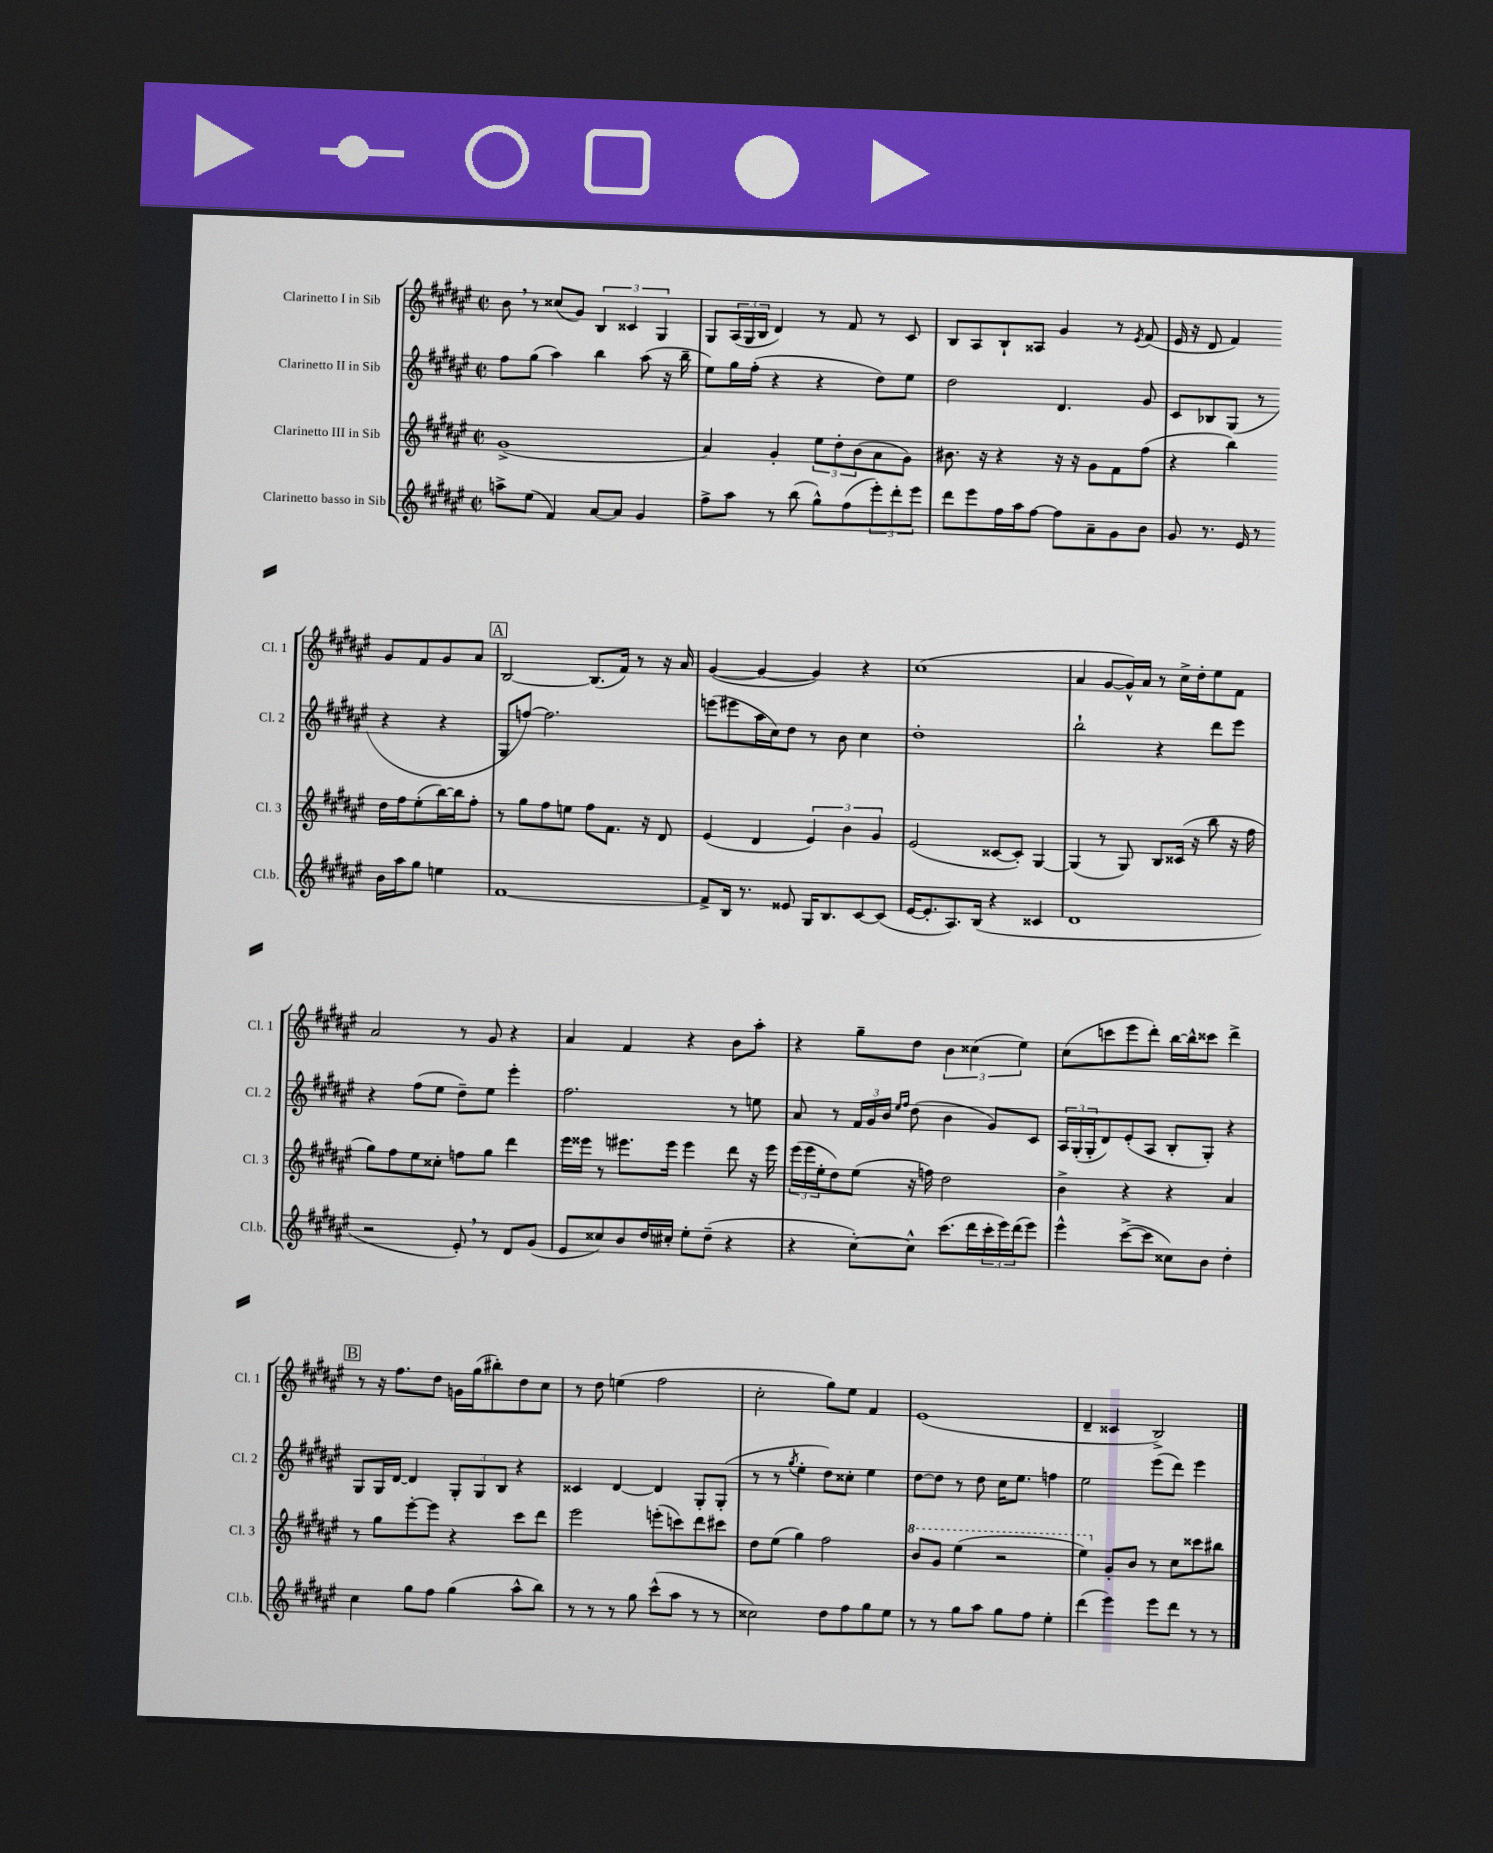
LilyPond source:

<<
\new StaffGroup <<
\new Staff = "s0" \with { instrumentName = "Clarinetto I in Sib" shortInstrumentName = "Cl. 1" } {
    \clef treble \key fis \major \defaultTimeSignature \time 2/2
    b'8 \breathe r8 cisis''8( gis'8) \tuplet 3/2 { b4 cisis'4 gis4 } |
    gis8 \tuplet 3/2 { ais16( gis16 b16 } dis'4) r8 fis'8 r8 cis'8 |
    b8 ais8 b8-! aisis8 gis'4 r8 \acciaccatura { eis'8 } fis'8( |
    eis'16 r16 dis'8 fis'4) gis'8 fis'8 gis'8 ais'8 |
    \mark \markup { \box "A" } b2~ b8.( fis'16) r8 r16 ais'16 |
    gis'4~( gis'4~ gis'4) r4 |
    cis''1( |
    ais'4 gis'8~ gis'16-^) ais'16 r8 cis''16-> dis''16-. eis''8 fis'8 |
    ais'2 r8 gis'8 r4 |
    ais'4 fis'4 r4 b'8 ais''8-. |
    r4 gis''8-- dis''8 \tuplet 3/2 { b'4 cisis''4( eis''4) } |
    cis''8( c'''8 eis'''8 dis'''8-.) b''16~ b''16-^ cisis'''8 dis'''4-> |
    \mark \markup { \box "B" } r8 r16 fis''8. dis''8 g'16 gis''16( bis''8-.) dis''8 cis''8 |
    r8 dis''8 e''4( fis''2 |
    cis''2-. gis''8) eis''8 fis'4 |
    eis'1( |
    dis'4-- cisis'4 b2->) \bar "|." |
}
\new Staff = "s1" \with { instrumentName = "Clarinetto II in Sib" shortInstrumentName = "Cl. 2" } {
    \clef treble \key fis \major \defaultTimeSignature \time 2/2
    fis''8 gis''8( ais''4) b''4 ais''8( r16 b''16-- |
    eis''8) gis''16 fis''16-.( r4 r4 dis''8) eis''8 |
    dis''2 dis'4. gis'8 |
    cis'8 bes8 gis8( r8 r4 r4 |
    \mark \markup { \box "A" } gis8 f''8~) f''2. |
    e'''8( eis'''8 ais''16 cis''16) dis''8 r8 b'8 cis''4 |
    dis''1-. |
    b''2-! r4 dis'''8 eis'''8 |
    r4 fis''8( eis''8 dis''8--) eis''8 eis'''4-. |
    fis''2. r8 e''8 |
    ais'8 r8 \tuplet 3/2 { fis'16 gis'16 b'16 } \grace { eis''16 fis''16 } dis''8( b'4 gis'8) cis'8 |
    \tuplet 3/2 { ais16 gis16-.( gis16-. } dis'8) eis'8-.( ais8 b8-. gis8-.) r4 |
    \mark \markup { \box "B" } gis8 gis16 dis'16~ dis'4 \tuplet 3/2 { gis8-. gis8 b8 } r4 |
    cisis'4 dis'4~ dis'4 gis8-. gis8-.( |
    r8 r8 \acciaccatura { gis''8 } eis''4-. dis''8) cisis''8-. eis''4 |
    dis''8~ dis''8 r8 dis''8 cis''16 eis''8. f''4 |
    eis''2 eis'''8( dis'''8) eis'''4 \bar "|." |
}
\new Staff = "s2" \with { instrumentName = "Clarinetto III in Sib" shortInstrumentName = "Cl. 3" } {
    \clef treble \key fis \major \defaultTimeSignature \time 2/2
    gis'1->( |
    ais'4) gis'4-. \tuplet 3/2 { eis''8 dis''8-. b'8( } ais'8 gis'8) |
    bis'8. r16 r4 r16 r16 gis'8 fis'8 fis''8( |
    r4 b''4) dis''16 fis''16 eis''8-.( b''16~) b''16 fis''8-. |
    \mark \markup { \box "A" } r8 gis''8 fis''8 e''8 fis''8 fis'8. r16 dis'8 |
    eis'4( dis'4 \tuplet 3/2 { eis'4) b'4 gis'4 } |
    eis'2( cisis'8~ cisis'8-.) gis4~ |
    gis4( r8 gis8) b8 cisis'16( r16 b''8 r16 fis''16 |
    gis''8) fis''8 eis''8 cisis''8-. f''8 gis''8 dis'''4 |
    eis'''16 eisis'''16 r8 eis'''8. eis'''16 eis'''4 dis'''8 r16 eis'''16 |
    \tuplet 3/2 { eis'''16( eis'''16 eis''16-. } dis''8) eis''8( r16 f''16) dis''2 |
    b'4-> r4 r4 ais'4 |
    \mark \markup { \box "B" } r8 gis''8 eis'''8~-. eis'''8 r4 cis'''8 dis'''8 |
    eis'''2 e'''8-.( c'''8) dis'''8 cis'''8 |
    dis''8 eis''8( gis''4) fis''2 |
    \ottava #1 b''8 gis''8 eis'''4( r2 |
    eis'''4) \ottava #0 gis'8-. b'8 r8 cis''8 cisis'''8 bis''8 \bar "|." |
}
\new Staff = "s3" \with { instrumentName = "Clarinetto basso in Sib" shortInstrumentName = "Cl.b." } {
    \clef treble \key fis \major \defaultTimeSignature \time 2/2
    a''8-> eis''8( fis'4) ais'8~ ais'8 gis'4 |
    fis''8-> ais''8 r8 b''8( gis''8-^) fis''8( \tuplet 3/2 { eis'''8-.) dis'''8-. eis'''8 } |
    dis'''8 eis'''8 fis''16 ais''16 fis''8~ fis''8 ais'8-- gis'8 b'8 |
    gis'8 r8. eis'16 r8 b'16 ais''16 gis''8 e''4 |
    \mark \markup { \box "A" } fis'1~ |
    fis'8-> b16 r8. eisis'8 gis16 b8. cis'8~ cis'8( |
    eis'16~ eis'8.-. ais8.) b16( r4 cisis'4 |
    dis'1 |
    r2 eis'8-.) \breathe r8 dis'8 gis'8( |
    eis'8 cisis''8) b'8 dis''16 cis''16-. eis''8-. dis''8--( r4 |
    r4 cis''8~-.) cis''8-^ cis'''8.( dis'''16 \tuplet 3/2 { cis'''16-. eis'''16) dis'''16( } eis'''8) |
    eis'''4-^ cis'''8~->( cis'''8 cisis''8) b'8 dis''4-. |
    \mark \markup { \box "B" } cis''4 gis''8 fis''8 gis''4( ais''8-^ b''8) |
    r8 r8 r8 gis''8 cis'''8-^( ais''8 r8 r8 |
    cisis''2) dis''8 fis''8 gis''8 eis''8 |
    r8 r8 gis''8 ais''8 gis''8 fis''8 eis''4-. |
    dis'''4( eis'''4) eis'''8 dis'''8 r8 r8 \bar "|." |
}
>>
>>
\layout { \context { \Score \remove "Bar_number_engraver" } }
